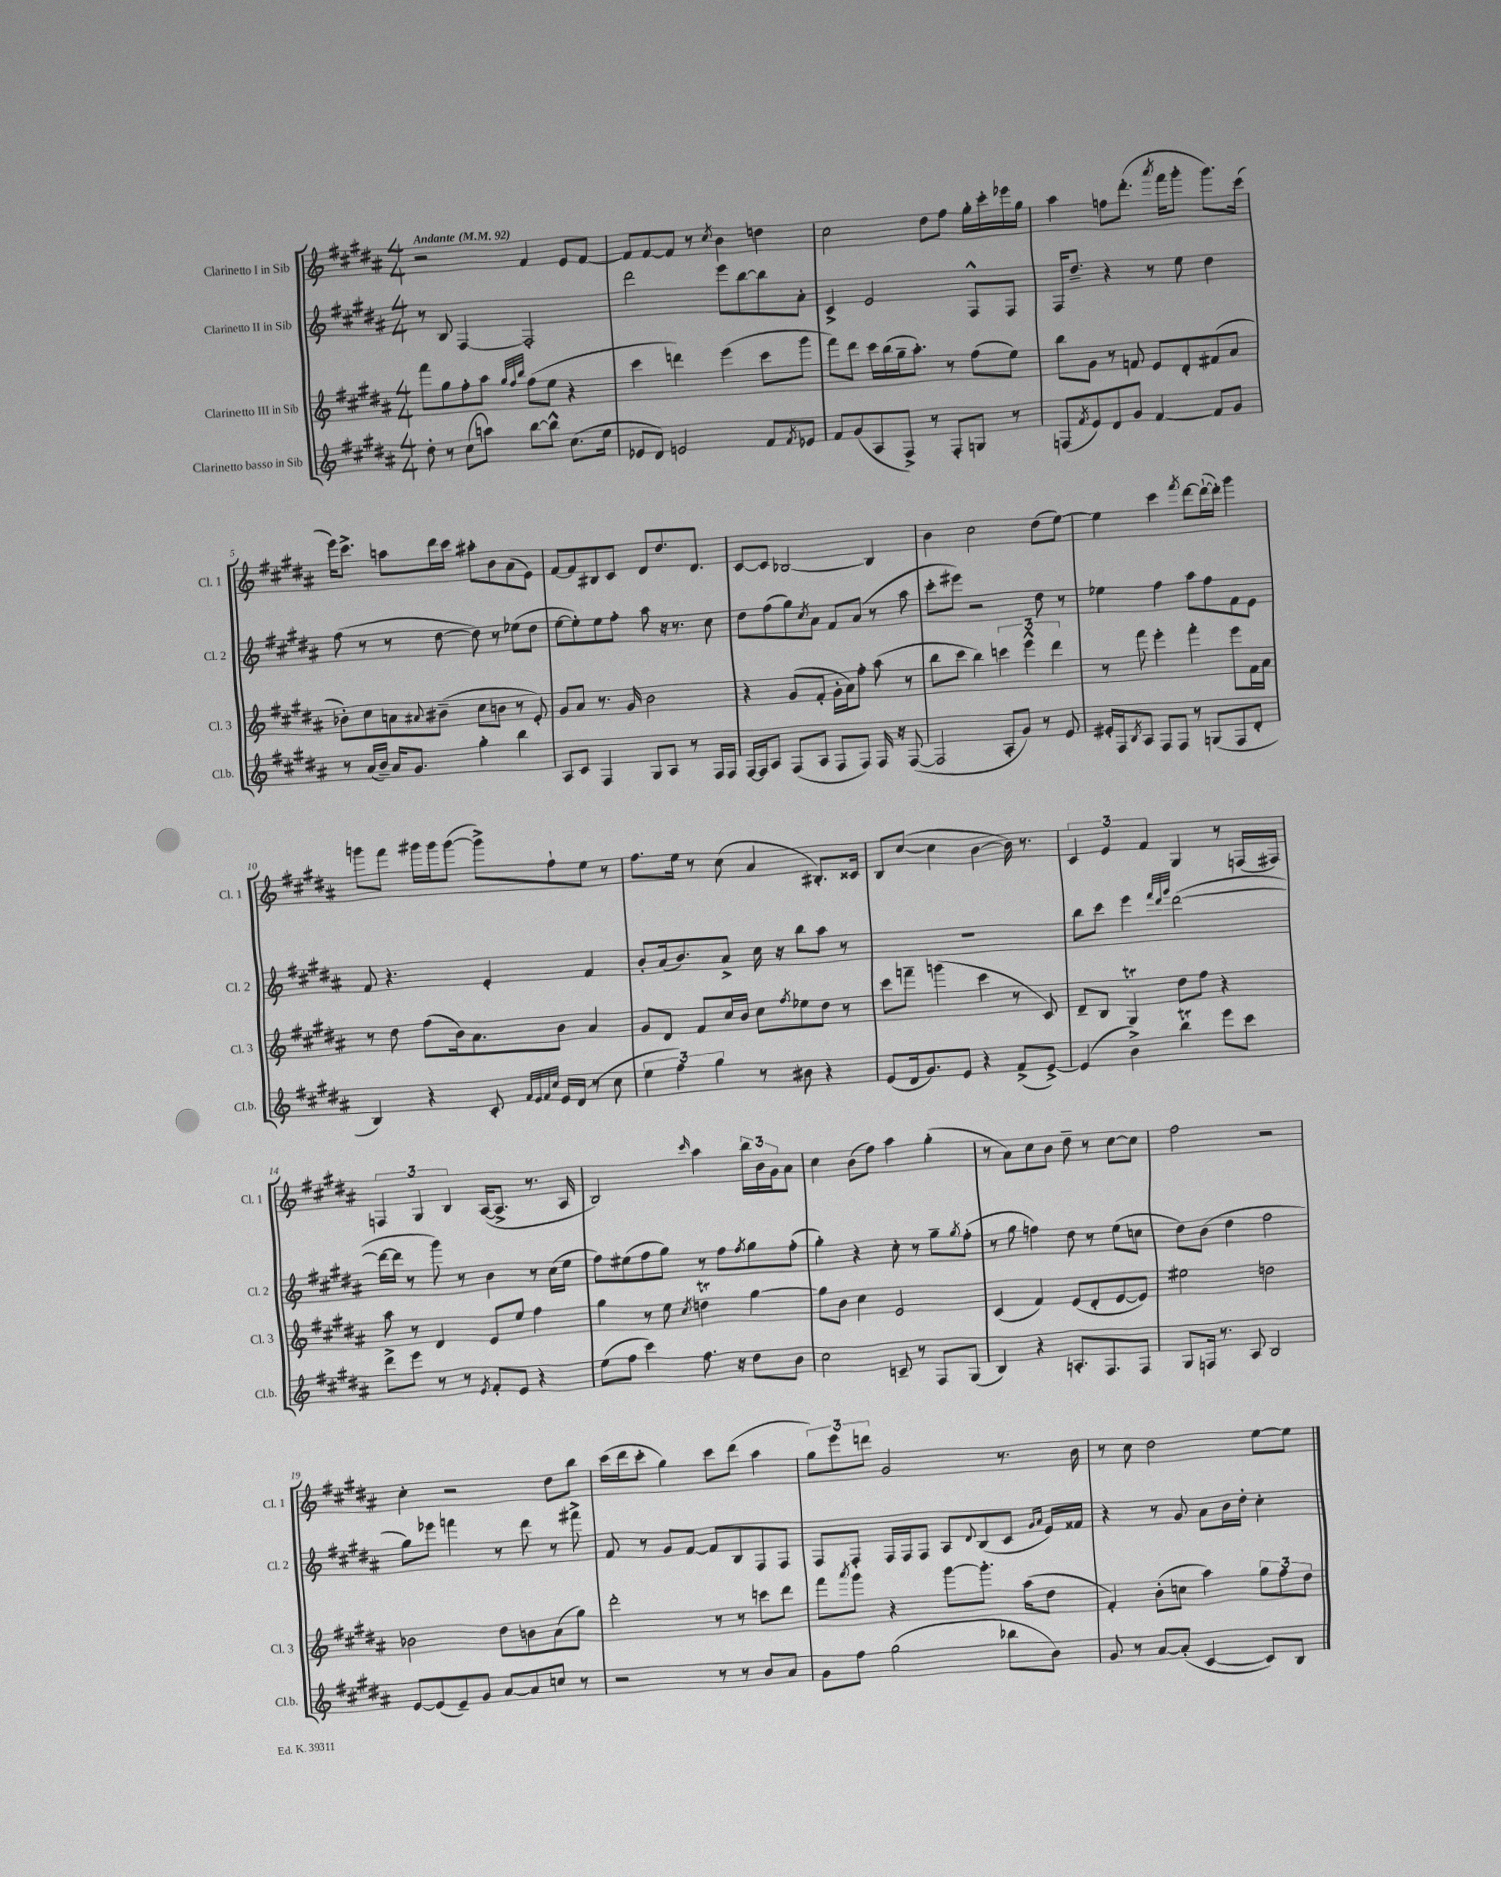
<<
\new StaffGroup <<
\new Staff = "s0" \with { instrumentName = "Clarinetto I in Sib" shortInstrumentName = "Cl. 1" } {
    \clef treble \key b \major \numericTimeSignature \time 4/4 \tempo "Andante" 4 = 92
    r2 fis'4 e'8 fis'8~ |
    fis'8 fis'8~ fis'8 r8 \acciaccatura { cis''8 } b'4 d''4 |
    cis''2 dis''8 fis''8 gis''16-. cis'''16-. ees'''16 gis''16 |
    ais''4 f''8 dis'''8.-.( \acciaccatura { ais'''8 } fis'''16 gis'''8-. gis'''8.) cis'''16( |
    e'''16) cis'''8.-> a''8 dis'''16 cis'''16 ais''8-. b'8 ais'8( e'8) |
    fis'8~ fis'8 bis8 cis'8 dis'8 dis''8. dis'8. |
    cis'8~ cis'8 bes2~ bes4 |
    b'4 cis''2 dis''8( e''8~) |
    e''4 cis'''4 \acciaccatura { fis'''8 } dis'''8~ dis'''16~-!( dis'''16-.) gis'''4 |
    g'''8 fis'''8 gis'''16 gis'''16 gis'''8~( gis'''8->) fis''8-! e''8 r8 |
    fis''8. e''16 r8 cis''8( ais'4 bis8.-.) cisis'16 |
    b8 cis''8~( cis''4 b'4~ b'16) r8. |
    \tuplet 3/2 { cis'4 e'4 fis'4 } gis4 r8 f16( fis16) |
    \tuplet 3/2 { f4 gis4 b4 } ais16~( ais8.-> r8. ais16 |
    b2) \grace { cis'''16 } ais''4 \tuplet 3/2 { b''16 b'16 gis'16 } ais'8 |
    cis''4 b'8( fis''8) ais''4 gis''4-.( |
    r8 ais'8) cis''8 b'8 dis''8-- r8 cis''8~ cis''8 |
    fis''2 r2 |
    cis''4-. r2 dis''8 b''8 |
    cis'''16( dis'''16 cis'''8-. gis''4) cis'''8 dis'''8( ais''4 |
    \tuplet 3/2 { gis''8) e'''8 d'''8 } gis'2 r8. b'16 |
    r8 cis''8 dis''2 e''8~ e''8 \bar "|." |
}
\new Staff = "s1" \with { instrumentName = "Clarinetto II in Sib" shortInstrumentName = "Cl. 2" } {
    \clef treble \key b \major \numericTimeSignature \time 4/4
    r8 b8 fis4~ fis2-. |
    dis'''2 e'''8 b''8~ b''8 ais'8-. |
    cis'4-> e'2 fis8-^ fis8 |
    fis16 dis''8.-- r4 r8 e''8 dis''4 |
    fis''8( r8 r8 dis''8~ dis''8) r8 ees''8( dis''8 |
    e''8~ e''8-.) e''8 fis''8-. ais''8 r16 r8. cis''8 |
    dis''8 fis''8( gis''8) \acciaccatura { cis''8 } ais'8 fis'8 ais'8( r8 ais''8 |
    cis'''8-. eis'''8) r2 dis''8 r8 |
    ees''4 fis''4 ais''8 fis''8 fis'8 e'8 |
    fis'8 r4. e'4-. fis'4 |
    b'8-. ais'16( b'8.) ais'8-> cis''16 r16 b''8 ais''8 r8 |
    R1 |
    b''8 cis'''8 e'''4 \grace { fis'''32 dis'''32 gis'''32 } dis'''2~( |
    dis'''16~ dis'''16 r8 gis'''8) r8 b'4 r8 cis''16( e''16 |
    fis''8) eis''8( fis''8 gis''8) r8 fis''8 \acciaccatura { fis''8 } gis''8 fis''8-.( |
    gis''4-.) r4 cis''8-. r8 gis''8-- \acciaccatura { gis''8 } fis''8-.( |
    r8 gis''8 f''4) dis''8 r8 e''8( c''8 |
    dis''8) b'8( dis''4 fis''2 |
    gis''8) ees'''8 f'''4 r8 dis'''8 r8 fis'''8-> |
    fis'8 r8 gis'8 fis'8~ fis'8 b8 fis8 fis8 |
    fis8 fis8-. fis16 fis16 fis8 ais8 \appoggiatura { dis'8 } b8( cis'8 \grace { gis'16 ais'16 } e'16) fisis'16 |
    r4 r8 gis'8 ais'8 b'16 dis''16-. cis''4-. \bar "|." |
}
\new Staff = "s2" \with { instrumentName = "Clarinetto III in Sib" shortInstrumentName = "Cl. 3" } {
    \clef treble \key b \major \numericTimeSignature \time 4/4
    fis'''8 gis''8 fis''8-. ais''8 \grace { gis''32 fis''32 b''32 } fis''8( e''8 r4 |
    cis'''4 d'''4) e'''4( cis'''8 gis'''8 |
    fis'''8) dis'''8 cis'''16 b''16( gis''16-- ais''8.-.) r8 fis''8( e''8) |
    b''8 gis'8 r8 f'8 e'8 dis'8-. fis'8( ais'8 |
    bes'8-.) cis''8 a'8 \appoggiatura { ais'8 } bis'8--( cis''8 b'8 r8 e'8-.) |
    gis'8 ais'8 r8. gis'16 b'2 |
    r4 gis'8( fis'8-. gis'16-. ais'16) fis''8-. ais''8( r8 |
    b''8 cis'''8 b''4) \tuplet 3/2 { c'''4 e'''4-^ dis'''4 } |
    r8 fis'''8 e'''4-. fis'''4-. e'''8 fis'16 ais'16 |
    r8 dis''8 fis''8( b'16) ais'8. b'8 ais'4 |
    gis'8 dis'8 fis'8 cis''16 b'16 cis''8 \acciaccatura { fis''8 } ees''8 dis''8 r8 |
    cis'''8 f'''8-- g'''4( cis'''4 r8 cis'8) |
    dis'8-- b8 gis4\trill dis''8 fis''8 r4 |
    ais''8 r8 dis'4 e'8 e''8 fis''4 |
    gis''4 r8 e''8 \acciaccatura { cis''8 } d''4\trill gis''4~ |
    gis''8 b'8 cis''4 e'2 |
    cis'4( fis'4) e'8( dis'8-. e'8~ e'8) |
    eis''2 d''2 |
    bes'2 dis''8 b'8 ais'8( gis''8) |
    dis'''2-. r8 r8 c'''8 dis'''8 |
    fis'''8 \acciaccatura { ais'''8 } gis'''8 r4 gis'''8~ gis'''8.-. ais''16( dis''8 |
    fis'4-.) b'8-.( c''8 ais''4) \tuplet 3/2 { gis''8 fis''8 dis''8 } \bar "|." |
}
\new Staff = "s3" \with { instrumentName = "Clarinetto basso in Sib" shortInstrumentName = "Cl.b." } {
    \clef treble \key b \major \numericTimeSignature \time 4/4
    dis''8-. r8 cis''8( a''8) b''8~ b''8-^ cis''8.( e''16 |
    ees'8 dis'8) e'2 fis'8 \acciaccatura { fis'8 } ees'8 |
    fis'8 gis'8( ais8 fis8->) r8 fis8-. g8 r8 |
    f8( \acciaccatura { fis'8 } e'8) dis'8 gis'8 fis'4~ fis'8 gis'8 |
    r8 ais'16( b'16--) ais'16 gis'8. gis''4-. b''4 |
    ais8 cis'8 fis4 gis8 ais8 r8 fis16 fis16 |
    fis16~ fis16 ais8 fis8( ais8 fis8 fis8) fis16 r16 fis8~( |
    fis2 ais8-. gis'8) r8 e'8 |
    eis'16-. fis16 \acciaccatura { b8 } ais8 fis8 fis8 r8 g8( fis8 dis'8-. |
    b4) r4 cis'8-. \grace { fis'32 e'32 fis'32 cis''32 } e'16 dis'16( r8 cis''8 |
    \tuplet 3/2 { e''4 fis''4) gis''4 } r8 bis'8 r4 |
    e'8( dis'16 gis'8.) e'8 r4 fis'8->( e'8~->) |
    e'4( b'4->) b''4\trill e'''8 cis'''8 |
    dis'''8-> e'''8 r8 r8 \acciaccatura { e'8 } fis'8-. e'8 r4 |
    e''8( fis''8 cis'''4) fis''8. r16 dis''8 b'8 |
    cis''2 c'8-- r8 fis8 gis8( |
    b4) r4 a8.-. fis8. fis8 |
    gis8 f16 r8. ais8 b2 |
    e'8~ e'8( e'8--) gis'8 ais'8~ ais'8 c''8 r8 |
    r2 r8 r8 b'8 ais'8 |
    gis'8 fis''8 gis''2( bes''8 b'8) |
    gis'8 r8 ais'8~ ais'8-.( cis'4~ cis'8) b8 \bar "|." |
}
>>
>>
